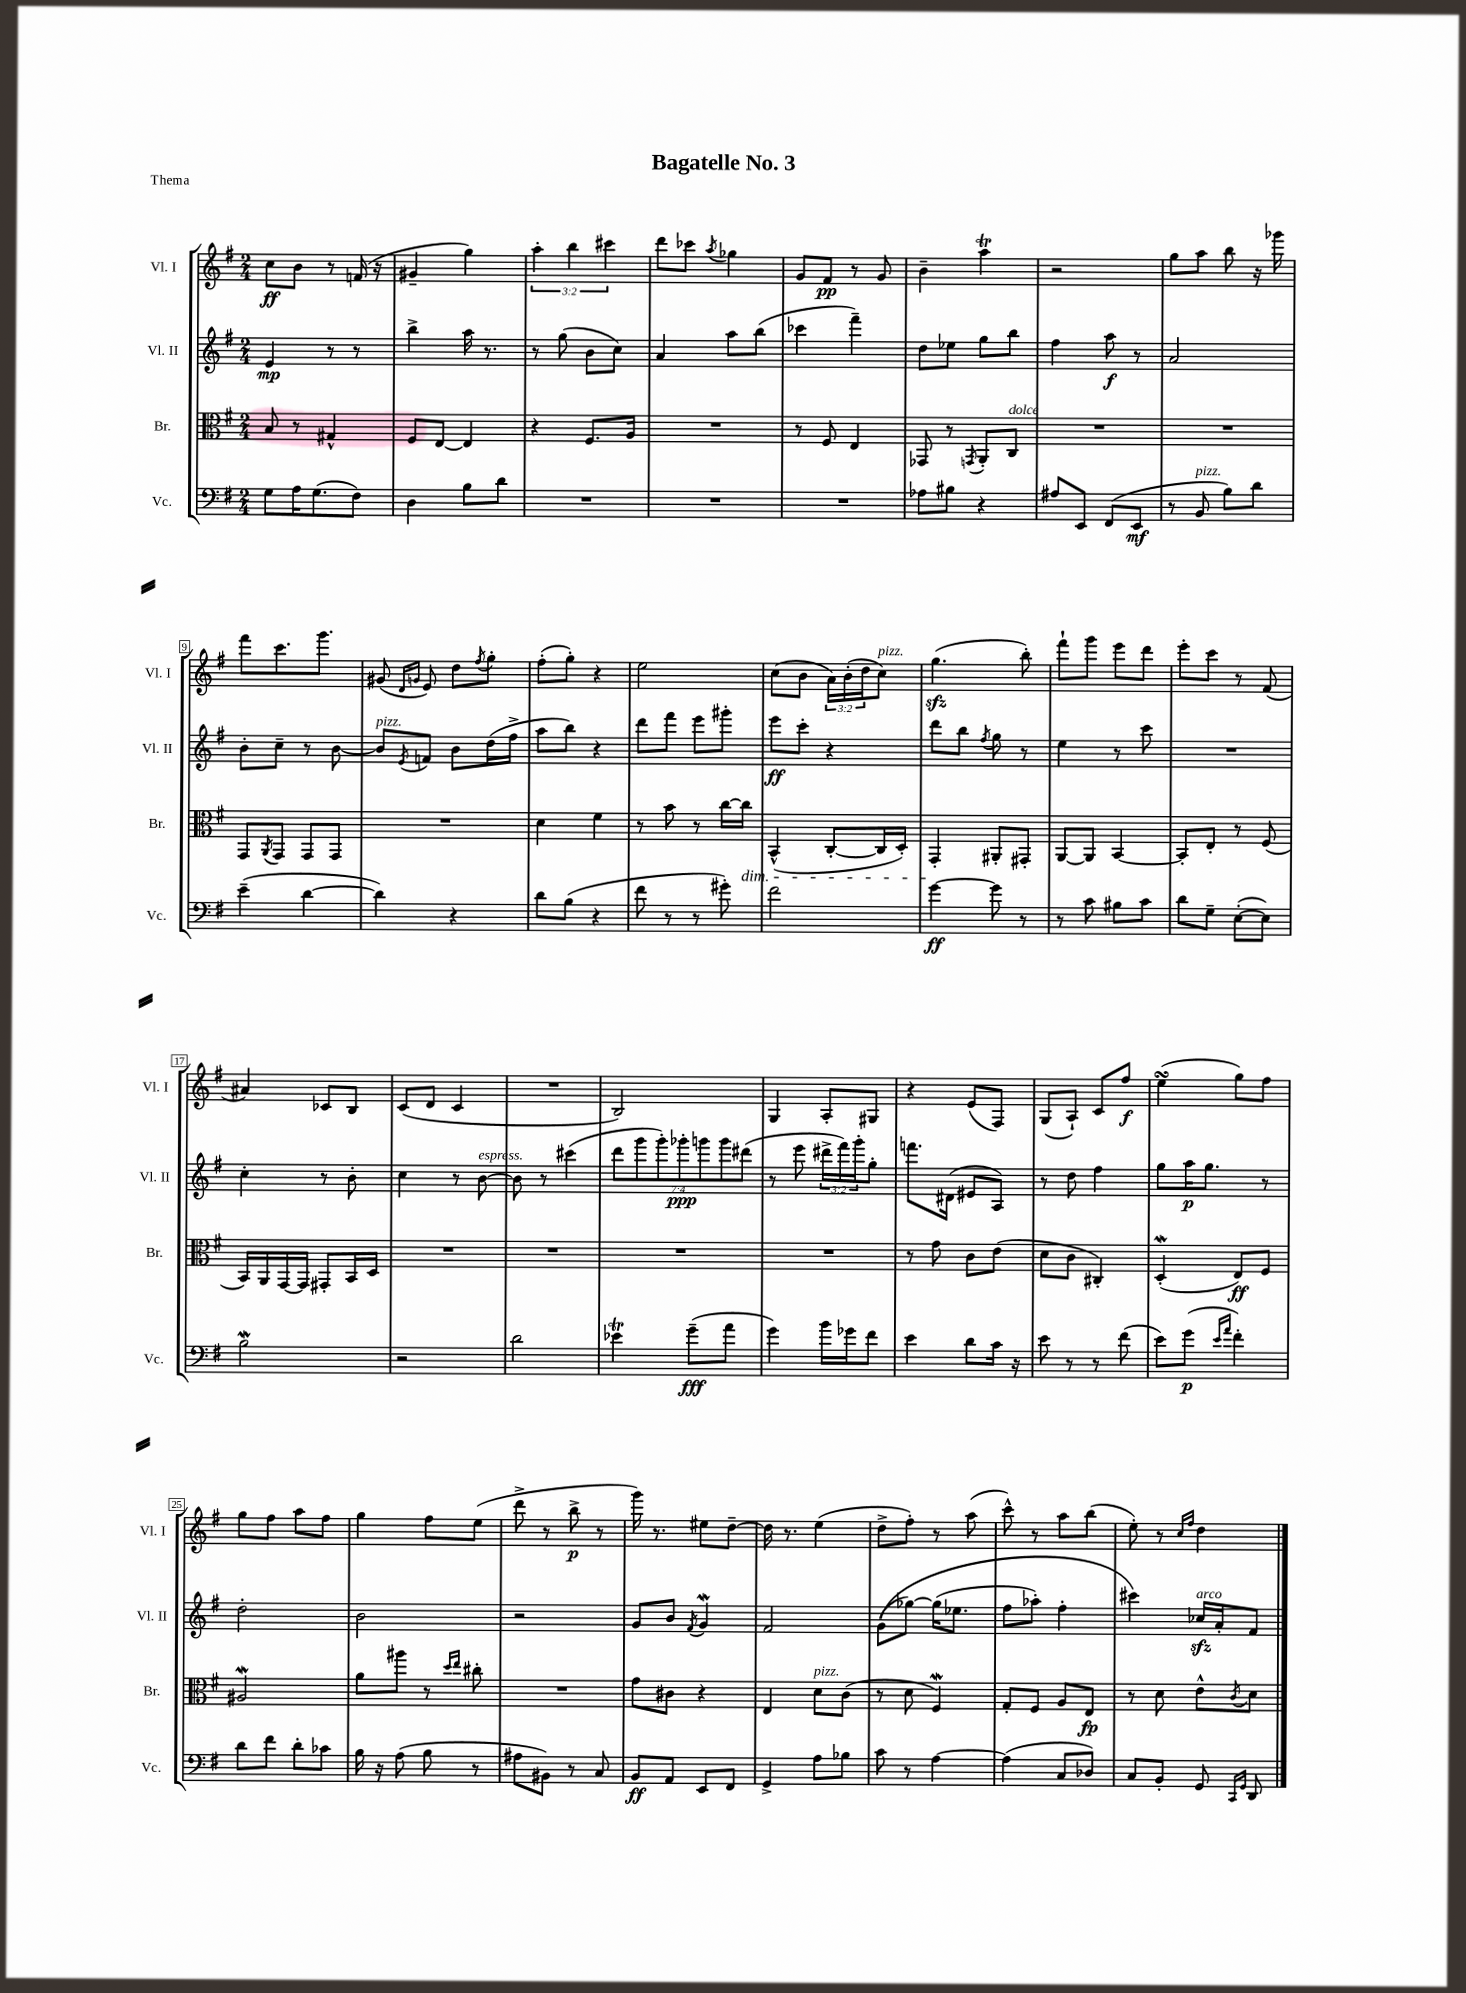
\header { title = "Bagatelle No. 3" piece = "Thema" }
<<
\new StaffGroup <<
\new Staff = "s0" \with { instrumentName = "Vl. I" shortInstrumentName = "Vl. I" } {
    \clef treble \key g \major \numericTimeSignature \time 2/4 \override Staff.TupletNumber.text = #tuplet-number::calc-fraction-text
    c''8\ff b'8 r8 f'16( r16 |
    gis'4-- g''4) |
    \tuplet 3/2 { a''4-. b''4 cis'''4 } |
    d'''8 ces'''8 \acciaccatura { a''8 } ges''4 |
    g'8 fis'8\pp r8 g'8 |
    b'4-- a''4\trill |
    r2 |
    g''8 a''8 b''8 r16 ges'''16 |
    fis'''8 c'''8. g'''8. |
    gis'8( \grace { d'16 g'16 } e'8) d''8 \acciaccatura { fis''8 } g''8-. |
    fis''8-.( g''8-.) r4 |
    e''2 |
    c''8( b'8 \tuplet 3/2 { a'16) b'16-.( d''16 } c''8^\markup { \italic "pizz." }) |
    g''4.\sfz( b''8-.) |
    fis'''8-! g'''8 e'''8 d'''8 |
    e'''8-. c'''8 r8 fis'8( |
    ais'4) ces'8 b8 |
    c'8( d'8 c'4 |
    R2 |
    b2) |
    g4 a8-. gis8 |
    r4 e'8( fis8) |
    g8( a8-!) c'8 fis''8\f |
    e''4\turn( g''8) fis''8 |
    g''8 fis''8 a''8 fis''8 |
    g''4 fis''8 e''8( |
    d'''8-> r8 b''8->\p r8 |
    g'''16) r8. eis''8 d''8~-- |
    d''16 r8. e''4( |
    d''8-> fis''8-.) r8 a''8( |
    c'''8-^) r8 a''8 b''8( |
    e''8-.) r8 \grace { c''16 fis''16 } d''4 \bar "|." |
}
\new Staff = "s1" \with { instrumentName = "Vl. II" shortInstrumentName = "Vl. II" } {
    \clef treble \key g \major \numericTimeSignature \time 2/4 \override Staff.TupletNumber.text = #tuplet-number::calc-fraction-text
    e'4\mp r8 r8 |
    b''4-> a''16 r8. |
    r8 g''8( b'8 c''8) |
    a'4 a''8 b''8( |
    ces'''4 fis'''4--) |
    d''8 ees''8 g''8 b''8 |
    fis''4 a''8\f r8 |
    a'2 |
    b'8-. c''8-- r8 b'8~ |
    b'8^\markup { \italic "pizz." } \acciaccatura { e'8 } f'8 b'8 d''16( fis''16-> |
    a''8 b''8) r4 |
    d'''8 fis'''8 e'''8 gis'''8-. |
    e'''8\ff c'''8-. r4 |
    d'''8 b''8 \acciaccatura { fis''8 } g''8 r8 |
    e''4 r8 c'''8 |
    R2 |
    c''4-. r8 b'8-. |
    c''4 r8 b'8~^\markup { \italic "espress." } |
    b'8 r8 cis'''4( |
    \tuplet 7/4 { d'''8 g'''8 g'''8-.) ges'''8-.\ppp g'''8 g'''8 dis'''8( } |
    r8 e'''8 \tuplet 3/2 { dis'''16-> fis'''16) g'''16-. } g''8-. |
    f'''8. dis'16( eis'8 a8) |
    r8 d''8 fis''4 |
    g''8 a''16\p g''8. r8 |
    d''2-. |
    b'2 |
    r2 |
    g'8 b'8 \acciaccatura { fis'8 } g'4\mordent |
    fis'2 |
    g'8(\( ges''8~) ges''16( ees''8. |
    fis''8 aes''8-.) fis''4-. |
    cis'''4\) ces''16\sfz^\markup { \italic "arco" } a'16-. fis'8 \bar "|." |
}
\new Staff = "s2" \with { instrumentName = "Br." shortInstrumentName = "Br." } {
    \clef alto \key g \major \numericTimeSignature \time 2/4
    b8 r8 gis4-^ |
    fis8 e8~ e4 |
    r4 fis8. a16 |
    R2 |
    r8 fis8 e4 |
    ges,8 r8 \acciaccatura { g,8 } a,8-. c8^\markup { \italic "dolce" } |
    R2 |
    R2 |
    g,8 \acciaccatura { a,8 } g,8 g,8 g,8 |
    R2 |
    d'4 fis'4 |
    r8 b'8 r8 c''16~ c''16\dim |
    b,4-^( c8~-. c16 d16-.) |
    g,4-.\! ais,8-. gis,8-. |
    a,8~ a,8 b,4~ |
    b,8-. e8-. r8 fis8( |
    b,16) a,16 g,16~ g,16 gis,8-. b,16 d16 |
    R2 |
    R2 |
    R2 |
    R2 |
    r8 g'8 c'8 e'8( |
    d'8 c'8 cis4-.) |
    d4-.\mordent( e8\ff) fis8 |
    ais2\mordent |
    a'8 ais''8 r8 \grace { d''16 e''16 } cis''8-. |
    R2 |
    g'8 cis'8 r4 |
    e4 d'8^\markup { \italic "pizz." } c'8( |
    r8 d'8 fis4\mordent) |
    g8-. fis8 a8 e8\fp |
    r8 d'8 e'8-^ \acciaccatura { c'8 } d'8 \bar "|." |
}
\new Staff = "s3" \with { instrumentName = "Vc." shortInstrumentName = "Vc." } {
    \clef bass \key g \major \numericTimeSignature \time 2/4
    g8 a16 g8.( fis8) |
    d4 b8 d'8 |
    R2 |
    R2 |
    R2 |
    aes8 bis8 r4 |
    ais8 e,8 fis,8( e,8\mf |
    r8 b,8^\markup { \italic "pizz." } b8) d'8 |
    e'4--( d'4~ |
    d'4) r4 |
    d'8 b8( r4 |
    fis'8 r8 r8 gis'8-.) |
    fis'2 |
    g'4~\ff g'8 r8 |
    r8 c'8 bis8 c'8 |
    d'8 g8-- e8~-.( e8) |
    b2\mordent |
    r2 |
    d'2 |
    ees'4\trill g'8--\fff( a'8 |
    g'4) b'16 ges'16 fis'8 |
    e'4 d'8 c'16 r16 |
    e'8 r8 r8 fis'8( |
    e'8) g'8\p( \grace { e'16 a'16 } fis'4-.) |
    d'8 fis'8 d'8-. ces'8 |
    b16 r16 a8( b8 r8 |
    ais8 bis,8) r8 c8 |
    b,8\ff a,8 e,8 fis,8 |
    g,4-> a8 bes8 |
    c'8 r8 a4~ |
    a4( c8 des8) |
    c8 b,8-. g,8 \grace { c,16 g,16 } d,8 \bar "|." |
}
>>
>>
\layout { \context { \Score \override BarNumber.stencil = #(make-stencil-boxer 0.1 0.3 ly:text-interface::print) } }
